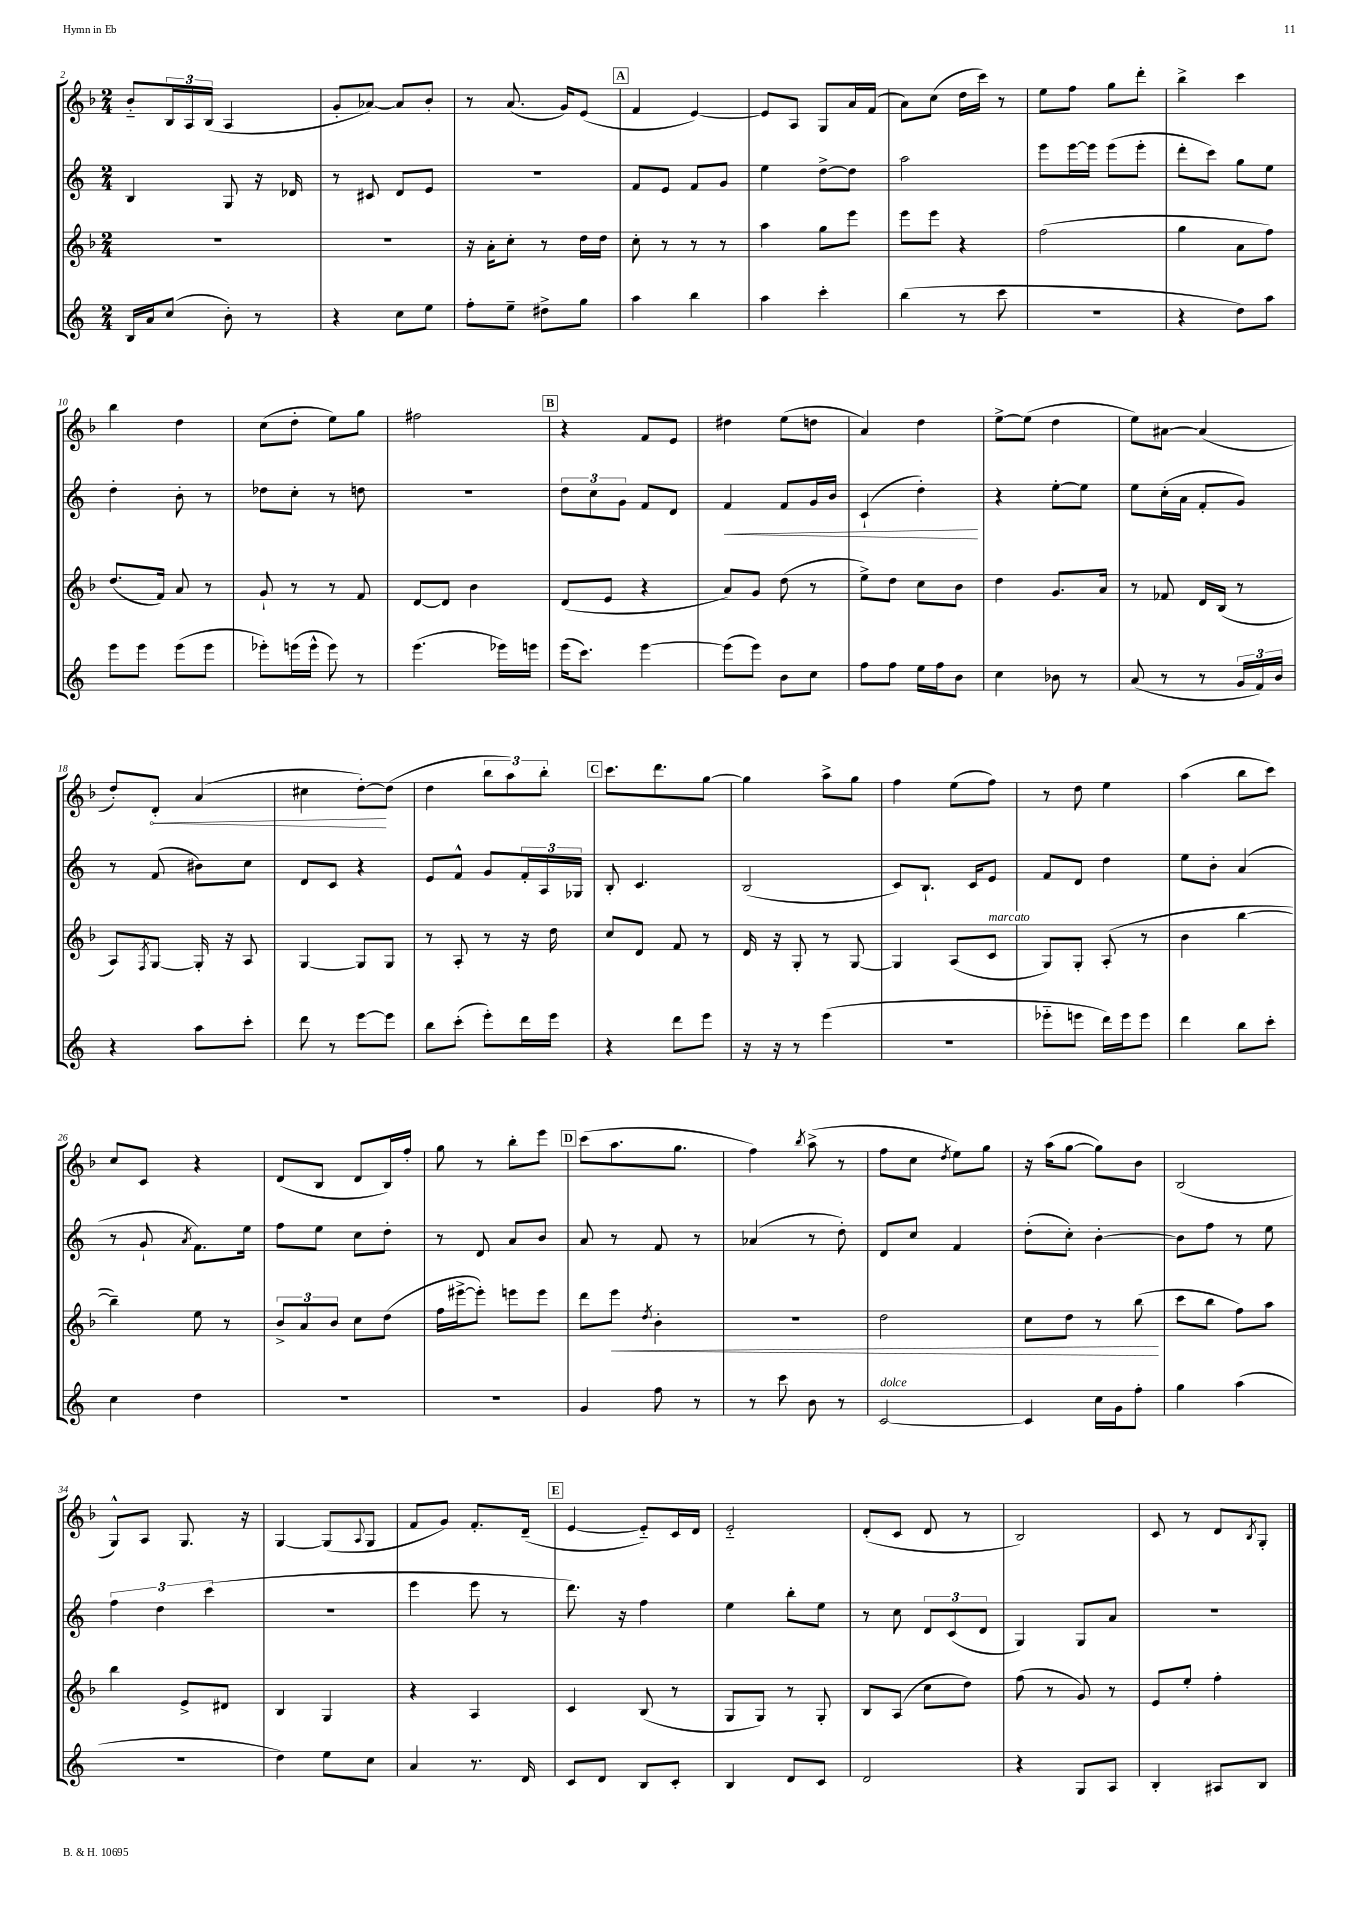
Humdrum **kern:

**kern	**kern	**dynam	**kern	**dynam	**kern	**dynam
*part4	*part3	*part3	*part2	*part2	*part1	*part1
*staff4	*staff3	*staff3	*staff2	*staff2	*staff1	*staff1
*clefG2	*clefG2	*	*clefG2	*	*clefG2	*
*k[]	*k[b-]	*	*k[]	*	*k[b-]	*
*M2/4	*M2/4	*	*M2/4	*	*M2/4	*
=2	=2	=2	=2	=2	=2	=2
16B/LL	2r	.	4B/	.	8b-/L	.
16a/J	.	.	.	.	.	.
(8cc/J	.	.	.	.	24B-/L	.
.	.	.	.	.	24A/	.
.	.	.	.	.	(24B-/JJ	.
8b'\)	.	.	8G/	.	4A/	.
8r	.	.	16r	.	.	.
.	.	.	16d-X/	.	.	.
=3	=3	=3	=3	=3	=3	=3
4r	2r	.	8r	.	8g'/L	.
.	.	.	8c#X/	.	[8a-X/J)	.
8cc\L	.	.	8d/L	.	8a-/L]	.
8ee\J	.	.	8e/J	.	8b-'/J	.
=4	=4	=4	=4	=4	=4	=4
8ff'\L	16r	.	2r	.	8r	.
.	16a'\KL	.	.	.	.	.
8ee~\J	8cc'\J	.	.	.	(8.a/	.
8dd#X^\L	8r	.	.	.	.	.
.	.	.	.	.	16g/KL)	.
8gg\J	16dd\LL	.	.	.	(8e/J	.
.	16dd\JJ	.	.	.	.	.
!!LO:REH:place=s1:t=A
=5	=5	=5	=5	=5	=5	=5
4aa\	8cc'\	.	8f/L	.	4f/	.
.	8r	.	8e/J	.	.	.
4bb\	8r	.	8f/L	.	[4e/)	.
.	8r	.	8g/J	.	.	.
=6	=6	=6	=6	=6	=6	=6
4aa\	4aa\	.	4ee\	.	8e/L]	.
.	.	.	.	.	8A/J	.
4ccc'\	8gg\L	.	[8dd^\L	.	8G/L	.
.	8eee\J	.	8dd\J]	.	16a/L	.
.	.	.	.	.	(16f/JJ	.
=7	=7	=7	=7	=7	=7	=7
(4bb\	8eee\L	.	2aa\	.	8a\L)	.
.	8eee\J	.	.	.	(8cc\J	.
8r	4r	.	.	.	16dd\LL	.
.	.	.	.	.	16ccc\JJ)	.
8ccc\	.	.	.	.	8r	.
=8	=8	=8	=8	=8	=8	=8
2r	(2ff\	.	8eee\L	.	8ee\L	.
.	.	.	[16eee\L	.	8ff\J	.
.	.	.	16eee\JJ]	.	.	.
.	.	.	(8eee\L	.	8gg\L	.
.	.	.	8eee'\J	.	8ddd'\J	.
=9	=9	=9	=9	=9	=9	=9
4r	4gg\	.	8ddd'\L	.	4bb-^\	.
.	.	.	8ccc\J)	.	.	.
8dd\L)	8a\L	.	8gg\L	.	4ccc\	.
8aa\J	8ff\J)	.	8ee\J	.	.	.
!!LO:LB:g=z
=10	=10	=10	=10	=10	=10	=10
8eee\L	(8.dd/L	.	4dd'\	.	4bb-\	.
8eee\J	.	.	.	.	.	.
.	16f/Jk)	.	.	.	.	.
(8eee\L	8a/	.	8b'\	.	4dd\	.
8eee\J	8r	.	8r	.	.	.
=11	=11	=11	=11	=11	=11	=11
8eee-X'\L)	8g`/	.	8dd-X\L	.	(8cc\L	.
(16eeen\L	8r	.	8cc'\J	.	8dd'\J	.
16eee^^\JJ	.	.	.	.	.	.
8eee\)	8r	.	8r	.	8ee\L)	.
8r	8f/	.	8ddn\	.	8gg\J	.
=12	=12	=12	=12	=12	=12	=12
(4.eee\	[8d/L	.	2r	.	2ff#X\	.
.	8d/J]	.	.	.	.	.
.	4b-\	.	.	.	.	.
16eee-X\LL)	.	.	.	.	.	.
16eeen\JJ	.	.	.	.	.	.
!!LO:REH:place=s1:t=B
=13	=13	=13	=13	=13	=13	=13
(16eee\KL	(8d/L	.	12dd\L	.	4r	.
8.ccc\J)	.	.	.	.	.	.
.	.	.	12cc\	.	.	.
.	8e/J	.	.	.	.	.
.	.	.	12g\J	.	.	.
[4eee\	4r	.	8f/L	.	8f/L	.
.	.	.	8d/J	.	8e/J	.
=14	=14	=14	=14	=14	=14	=14
!	!	!	!	!LO:HP:b	!	!
(8eee\L]	8a/L)	.	4f/	<	4dd#X\	.
8eee\J)	8g/J	.	.	.	.	.
8b\L	(8dd\	.	8f/L	.	(8ee\L	.
8cc\J	8r	.	16g/L	.	8ddn\J	.
.	.	.	16b/JJ	.	.	.
=15	=15	=15	=15	=15	=15	=15
8ff\L	8ee^\L)	.	(4c`/	.	4a/)	.
8ff\J	8dd\J	.	.	.	.	.
16ee\LL	8cc\L	.	4dd'\)	.	4dd\	.
16ff\J	.	.	.	.	.	.
8b\J	8b-\J	.	.	.	.	.
.	.	.	.	[	.	.
=16	=16	=16	=16	=16	=16	=16
4cc\	4dd\	.	4r	.	[8ee^\L	.
.	.	.	.	.	(8ee\J]	.
8b-X\	8.g/L	.	[8ee'\L	.	4dd\	.
8r	.	.	8ee\J]	.	.	.
.	16a/Jk	.	.	.	.	.
=17	=17	=17	=17	=17	=17	=17
(8a/	8r	.	8ee\L	.	8ee\L)	.
8r	8f-X/	.	(16cc'\L	.	[8a#X\J	.
.	.	.	16a\JJ	.	.	.
8r	16d/LL	.	8f'/L	.	(4a#/]	.
.	(16B-/JJ	.	.	.	.	.
24g/LL	8r	.	8g/J)	.	.	.
24f/)	.	.	.	.	.	.
24b/JJ	.	.	.	.	.	.
!!LO:LB:g=z
=18	=18	=18	=18	=18	=18	=18
4r	8A/L)	.	8r	.	8dd'/L)	.
.	8qF/	.	.	.	.	.
!	!	!	!	!	!	!LO:HP:b
.	[8G/J	.	(8f/	.	8d'/J	<
8aa\L	16G'/]	.	8b#X\L)	.	(4a/	.
.	16r	.	.	.	.	.
8ccc'\J	8A/	.	8cc\J	.	.	.
=19	=19	=19	=19	=19	=19	=19
8ddd\	[4G/	.	8d/L	.	4cc#X\	.
8r	.	.	8c/J	.	.	.
[8eee\L	8G/L]	.	4r	.	[8dd'\L)	.
8eee\J]	8G/J	.	.	.	(8dd\J]	[
=20	=20	=20	=20	=20	=20	=20
8bb\L	8r	.	8e/L	.	4dd\	.
(8ccc'\J	8A'/	.	8f^^/J	.	.	.
8eee'\L)	8r	.	8g/L	.	12bb-\L	.
.	.	.	.	.	12aa\)	.
16ddd\L	16r	.	24f'/L	.	.	.
.	.	.	24A/	.	12bb-'\J	.
16eee\JJ	16dd\	.	.	.	.	.
.	.	.	24G-X/JJ	.	.	.
!!LO:REH:place=s1:t=C
=21	=21	=21	=21	=21	=21	=21
4r	8cc/L	.	8B'/	.	8.ccc\L	.
.	8d/J	.	4.c/	.	.	.
.	.	.	.	.	8.ddd\	.
8ddd\L	8f/	.	.	.	.	.
8eee\J	8r	.	.	.	[8gg\J	.
=22	=22	=22	=22	=22	=22	=22
16r	16d/	.	(2B/	.	4gg\]	.
16r	16r	.	.	.	.	.
8r	8G'/	.	.	.	.	.
(4eee\	8r	.	.	.	8aa^\L	.
.	[8G/	.	.	.	8gg\J	.
=23	=23	=23	=23	=23	=23	=23
2r	4G/]	.	8c/L)	.	4ff\	.
.	.	.	8.B`/J	.	.	.
.	(8A/L	.	.	.	(8ee\L	.
.	.	.	16c/KL	.	.	.
!	!LO:TX:a:i:t=marcato	!	!	!	!	!
.	8c/J	.	8e/J	.	8ff\J)	.
=24	=24	=24	=24	=24	=24	=24
8eee-X\L	8G/L)	.	8f/L	.	8r	.
8eeen\J	8G'/J	.	8d/J	.	8dd\	.
16ddd\LL)	(8A'/	.	4dd\	.	4ee\	.
16eee\J	.	.	.	.	.	.
8eee\J	8r	.	.	.	.	.
=25	=25	=25	=25	=25	=25	=25
4ddd\	4b-\	.	8ee\L	.	(4aa\	.
.	.	.	8b'\J	.	.	.
8bb\L	[4bb-\	.	(4a/	.	8bb-\L	.
8ccc'\J	.	.	.	.	8ccc\J)	.
!!LO:LB:g=z
=26	=26	=26	=26	=26	=26	=26
4cc\	4bb-~\])	.	8r	.	8cc/L	.
.	.	.	8g`/	.	8c/J	.
.	.	.	8qa/	.	.	.
4dd\	8ee\	.	8.f\L)	.	4r	.
.	8r	.	.	.	.	.
.	.	.	16ee\Jk	.	.	.
=27	=27	=27	=27	=27	=27	=27
2r	12b-^/L	.	8ff\L	.	(8d/L	.
.	12a/	.	.	.	.	.
.	.	.	8ee\J	.	8B-/J	.
.	12b-/J	.	.	.	.	.
.	8cc\L	.	8cc\L	.	8d/L	.
.	(8dd\J	.	8dd'\J	.	16B-/L)	.
.	.	.	.	.	16ff'/JJ	.
=28	=28	=28	=28	=28	=28	=28
2r	16ff\LL	.	8r	.	8gg\	.
.	[16eee#X^\J	.	.	.	.	.
.	8eee#'\J])	.	8d/	.	8r	.
.	8eeen\L	.	8a/L	.	8bb-'\L	.
.	8eee\J	.	8b/J	.	8eee\J	.
!!LO:REH:place=s1:t=D
=29	=29	=29	=29	=29	=29	=29
4g/	8ddd\L	.	8a/	.	(8ccc\L	.
!	!	!LO:HP:b	!	!	!	!
.	8eee\J	<	8r	.	8.aa\	.
.	8qdd/	.	.	.	.	.
8ff\	4b-'\	.	8f/	.	.	.
.	.	.	.	.	8.gg\J	.
8r	.	.	8r	.	.	.
=30	=30	=30	=30	=30	=30	=30
8r	2r	.	(4a-X/	.	4ff\)	.
8ccc\	.	.	.	.	.	.
.	.	.	.	.	8qbb-/	.
8b\	.	.	8r	.	(8aa^\	.
8r	.	.	8dd'\)	.	8r	.
=31	=31	=31	=31	=31	=31	=31
!LO:TX:a:i:t=dolce	!	!	!	!	!	!
[2c/	2dd\	.	8d/L	.	8ff\L	.
.	.	.	8cc/J	.	8cc\J	.
.	.	.	.	.	8qdd/	.
.	.	.	4f/	.	8ee\L)	.
.	.	.	.	.	8gg\J	.
=32	=32	=32	=32	=32	=32	=32
4c/]	8cc\L	.	(8dd'\L	.	16r	.
.	.	.	.	.	(16aa\KL	.
.	8dd\J	.	8cc'\J)	.	[8gg\J	.
16cc\LL	8r	.	[4b'\	.	8gg\L])	.
16g\J	.	.	.	.	.	.
8ff'\J	(8bb-\	.	.	.	8b-\J	.
.	.	[	.	.	.	.
=33	=33	=33	=33	=33	=33	=33
4gg\	8ccc\L	.	8b\L]	.	(2B-/	.
.	8bb-\J	.	8ff\J	.	.	.
(4aa\	8ff\L)	.	8r	.	.	.
.	8aa\J	.	8ee\	.	.	.
!!LO:LB:g=z
=34	=34	=34	=34	=34	=34	=34
2r	4bb-\	.	6ff\	.	8G^^/L)	.
.	.	.	.	.	8A/J	.
.	.	.	6dd\	.	.	.
.	8e^/L	.	.	.	8.G/	.
.	.	.	(6ccc\	.	.	.
.	8d#X/J	.	.	.	.	.
.	.	.	.	.	16r	.
=35	=35	=35	=35	=35	=35	=35
4dd\)	4B-/	.	2r	.	[4G/	.
8ee\L	4G/	.	.	.	(8G/L]	.
.	.	.	.	.	8qqA/	.
8cc\J	.	.	.	.	8G/J	.
=36	=36	=36	=36	=36	=36	=36
4a/	4r	.	4eee\	.	8f/L	.
.	.	.	.	.	8g/J)	.
8.r	4A/	.	8eee\	.	8.f'/L	.
.	.	.	8r	.	.	.
16d/	.	.	.	.	(16d~/Jk	.
!!LO:REH:place=s1:t=E
=37	=37	=37	=37	=37	=37	=37
8c/L	4c/	.	8.ddd\)	.	[4e/	.
8d/J	.	.	.	.	.	.
.	.	.	16r	.	.	.
8B/L	(8B-/	.	4ff\	.	8e/L])	.
8c'/J	8r	.	.	.	16c/L	.
.	.	.	.	.	16d/JJ	.
=38	=38	=38	=38	=38	=38	=38
4B/	8G/L	.	4ee\	.	2e/	.
.	8G/J)	.	.	.	.	.
8d/L	8r	.	8bb'\L	.	.	.
8c/J	8G'/	.	8ee\J	.	.	.
=39	=39	=39	=39	=39	=39	=39
2d/	8B-/L	.	8r	.	(8d'/L	.
.	(8A/J	.	8cc\	.	8c/J	.
.	8cc\L	.	12d/L	.	8d/	.
.	.	.	(12c/	.	.	.
.	8dd\J)	.	.	.	8r	.
.	.	.	12d/J	.	.	.
=40	=40	=40	=40	=40	=40	=40
4r	(8ff\	.	4G/)	.	2B-/)	.
.	8r	.	.	.	.	.
8G/L	8g/)	.	8G/L	.	.	.
8A/J	8r	.	8a/J	.	.	.
=41	=41	=41	=41	=41	=41	=41
4B'/	8e/L	.	2r	.	8c/	.
.	8ee'/J	.	.	.	8r	.
8A#X/L	4ff'\	.	.	.	8d/L	.
.	.	.	.	.	8qB-/	.
8B/J	.	.	.	.	8G'/J	.
==	==	==	==	==	==	==
*-	*-	*-	*-	*-	*-	*-
